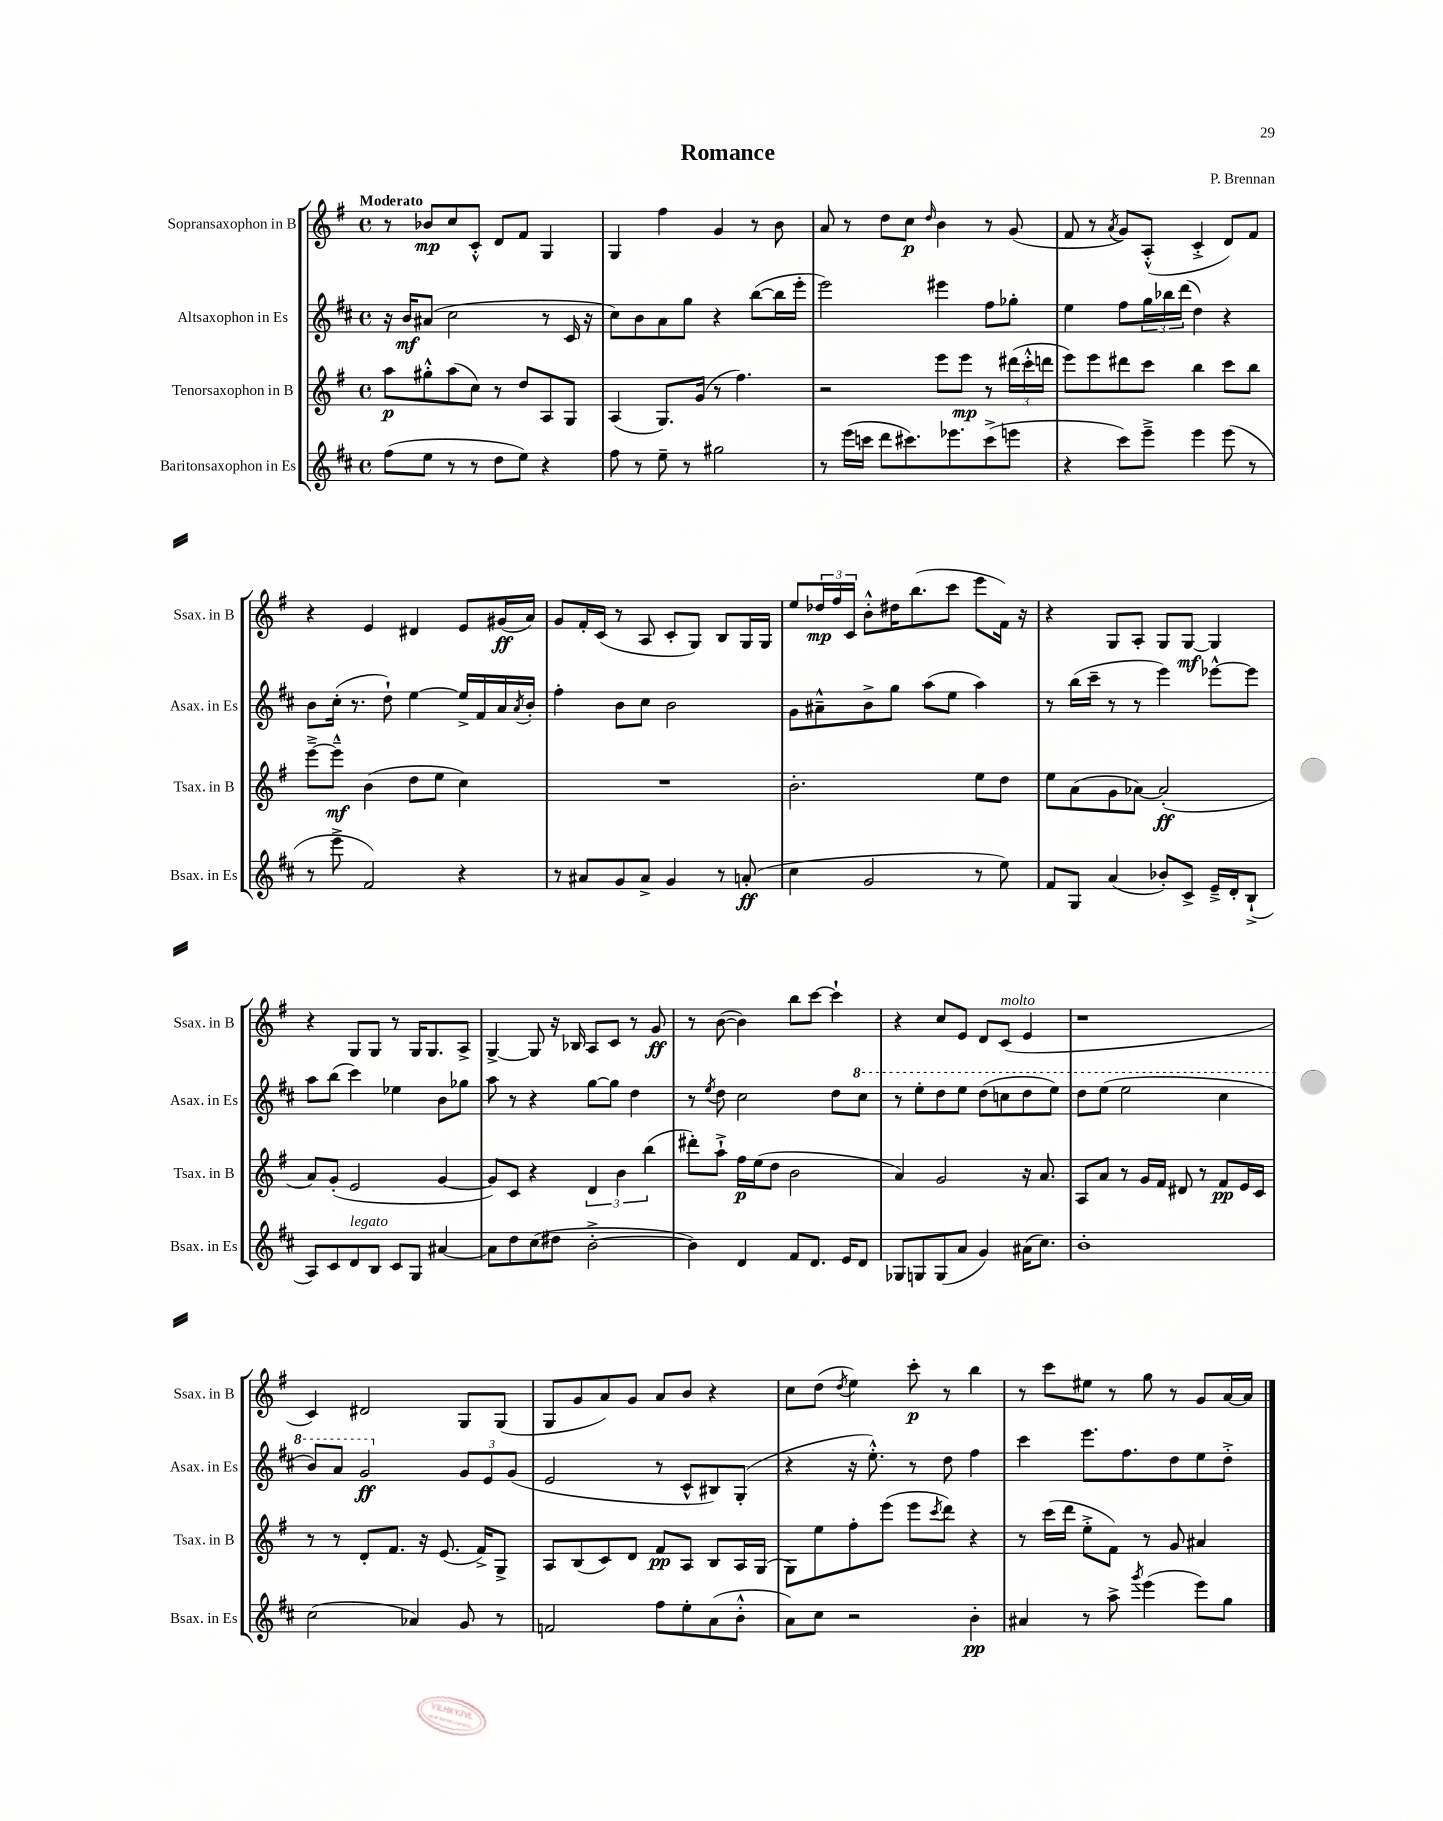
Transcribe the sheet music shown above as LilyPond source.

\header { title = "Romance" composer = "P. Brennan" }
<<
\new StaffGroup <<
\new Staff = "s0" \with { instrumentName = "Sopransaxophon in B" shortInstrumentName = "Ssax. in B" } {
    \clef treble \key g \major \defaultTimeSignature \time 4/4 \tempo "Moderato"
    r8 bes'8\mp c''8 c'8-.-^ d'8 fis'8 g4 |
    g4 fis''4 g'4 r8 b'8 |
    a'8 r8 d''8 c''8\p \grace { d''16 } b'4 r8 g'8( |
    fis'8 r8 \acciaccatura { a'8 } g'8) a8-.-^( c'4-.-> d'8) fis'8 |
    r4 e'4 dis'4 e'8 gis'16\ff( a'16) |
    g'8 fis'16-. c'16( r8 a8 c'8-. g8) b8 g16 g16 |
    e''8 \tuplet 3/2 { des''16\mp fis''16 c'16 } b'8-.-^ dis''16 b''8.( c'''8 e'''8 fis'16) r16 |
    r4 g8 a8-. g8 g8~\mf g4 |
    r4 g8 g8 r8 g16 g8. a8-> |
    g4~-> g8 r16 bes16 a8 c'8 r8 g'8\ff |
    r8 b'8~( b'4) b''8 c'''8~ c'''4-! |
    r4 c''8 e'8 d'8 c'8^\markup { \italic "molto" }( e'4 |
    r1 |
    c'4) dis'2 g8 g8( |
    g8 g'8 a'8) g'8 a'8 b'8 r4 |
    c''8 d''8( \acciaccatura { d''8 } e''4) c'''8-.\p r8 b''4 |
    r8 c'''8 eis''8 r8 g''8 r8 g'8 a'16~ a'16 \bar "|." |
}
\new Staff = "s1" \with { instrumentName = "Altsaxophon in Es" shortInstrumentName = "Asax. in Es" } {
    \clef treble \key d \major \defaultTimeSignature \time 4/4
    r16 b'16\mf ais'8( cis''2 r8 cis'16 r16 |
    cis''8) b'8 a'8 g''8 r4 b''8~( b''16 e'''16-. |
    e'''2) eis'''4 fis''8 ges''8-. |
    e''4 fis''8 \tuplet 3/2 { g''16 bes''16 d'''16( } d''4) r4 |
    b'8 cis''16-.( r8. d''8-!) e''4~ e''16-> fis'16 a'16 \acciaccatura { a'8 } b'16-. |
    fis''4-. b'8 cis''8 b'2 |
    g'8 ais'8---^ b'8-> g''8 a''8( e''8 a''4) |
    r8 b''16( cis'''16-- r8 r8 e'''4) ees'''8~-^ ees'''8 |
    a''8 b''8( cis'''4) ees''4 b'8 ges''8 |
    a''8 r8 r4 g''8~ g''8 d''4 |
    r8 \acciaccatura { e''8 } d''8 cis''2 d''8 \ottava #1 cis'''8 |
    r8 e'''8-. d'''8 e'''8 d'''8( c'''8 d'''8 e'''8) |
    d'''8 e'''8( e'''2 cis'''4 |
    b''8) a''8 g''2\ff \ottava #0 \tuplet 3/2 { g'8 e'8 g'8( } |
    e'2 r8 cis'8-^ bis8) g8-.( |
    r4 r16 e''8.-.-^) r8 d''8 fis''4 |
    cis'''4 e'''8. fis''8. d''8 e''8 d''8-.-> \bar "|." |
}
\new Staff = "s2" \with { instrumentName = "Tenorsaxophon in B" shortInstrumentName = "Tsax. in B" } {
    \clef treble \key g \major \defaultTimeSignature \time 4/4
    a''8\p gis''8-.-^ a''8( c''8) r8 d''8 a8 g8 |
    a4( g8.) g'16( r8 fis''4.) |
    r2 e'''8 e'''8\mp r8 \tuplet 3/2 { dis'''16( c'''16-.-^ d'''16 } |
    e'''8) e'''8 dis'''8 c'''8 b''4 c'''8 b''8 |
    e'''8~---> e'''8---^\mf b'4( d''8 e''8 c''4) |
    R1 |
    b'2.-. e''8 d''8 |
    e''8 a'8( g'8 aes'8~) aes'2-.\ff( |
    a'8) g'8-.( e'2 g'4~ |
    g'8) c'8 r4 \tuplet 3/2 { d'4 b'4 b''4( } |
    dis'''8-.) a''8-!-> fis''16\p e''16( d''8 b'2 |
    a'4) g'2 r16 a'8. |
    a8 a'8 r8 g'16 fis'16 dis'8 r8 fis'8\pp e'16 c'16 |
    r8 r8 d'8-. fis'8. r16 e'8.( fis'16->) g8-> |
    a8 b8( c'8) d'8 fis'8\pp a8 b8 a16 g16( |
    g8) e''8 fis''8-. e'''8( e'''8 \acciaccatura { c'''8 } d'''8) r4 |
    r8 c'''16( d'''16 e''8-.-> fis'8) r8 g'8 ais'4 \bar "|." |
}
\new Staff = "s3" \with { instrumentName = "Baritonsaxophon in Es" shortInstrumentName = "Bsax. in Es" } {
    \clef treble \key d \major \defaultTimeSignature \time 4/4
    fis''8( e''8 r8 r8 d''8 e''8) r4 |
    fis''8 r8 e''8-- r8 gis''2 |
    r8 e'''16( c'''16 d'''8 cis'''8.) ees'''8. cis'''8->( e'''8 |
    r4 cis'''8) e'''8---> e'''4 e'''8( r8 |
    r8 e'''8-> fis'2) r4 |
    r8 ais'8 g'8 ais'8-> g'4 r8 a'8-.\ff( |
    cis''4 g'2 r8 e''8) |
    fis'8 g8 a'4( bes'8-.) cis'8-> e'16---> d'16-. b8-!->( |
    a8) cis'8 d'8^\markup { \italic "legato" } b8 cis'8 g8 ais'4~ |
    ais'8 d''8 cis''8( dis''8 b'2~-.-> |
    b'4) d'4 fis'8 d'8. e'16 d'8 |
    ges8 g8 g8( a'8 g'4) ais'16( cis''8.) |
    b'1-. |
    cis''2( aes'4) g'8 r8 |
    f'2 fis''8 e''8-. a'8( b'8-.-^ |
    a'8) cis''8 r2 b'4-.\pp |
    ais'4 r8 a''8-> \acciaccatura { g'''8 } e'''4( e'''8) g''8 \bar "|." |
}
>>
>>
\layout { \context { \Score \remove "Bar_number_engraver" } }
